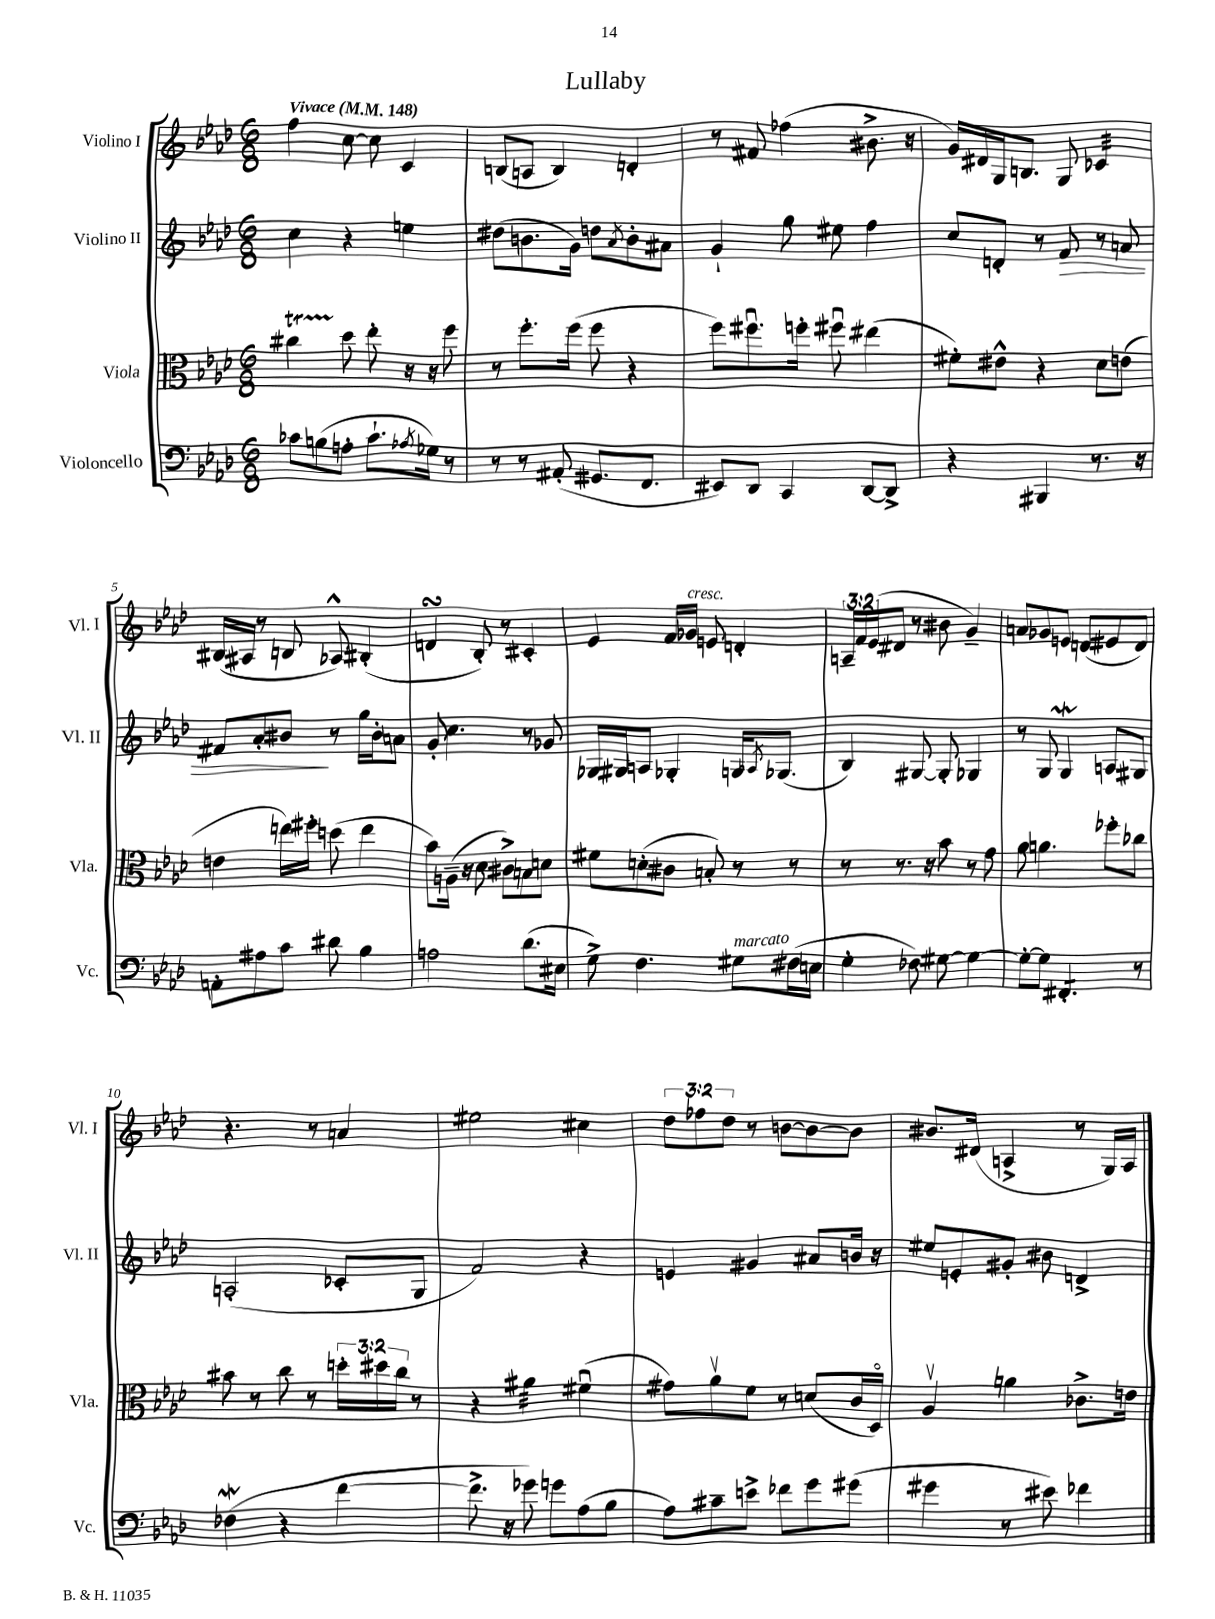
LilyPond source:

\header { title = "Lullaby" }
<<
\new StaffGroup <<
\new Staff = "s0" \with { instrumentName = "Violino I" shortInstrumentName = "Vl. I" } {
    \clef treble \key aes \major \numericTimeSignature \time 6/8 \override Staff.TupletNumber.text = #tuplet-number::calc-fraction-text \tempo "Vivace" 4 = 148
    f''4 c''8~ c''8 c'4 |
    b8( a8 b4) d'4-. |
    r8 fis'8 fes''4( bis'8.-> r16 |
    g'16) dis'16 g16 b8. g8 ces'4:32 |
    bis16( ais16 r8 b8 aes8-^) bis4-.( |
    d'4\turn bes8-.) r8 cis'4-. |
    ees'4 f'16 ges'16^\markup { \italic "cresc." } e'8 d'4-. |
    \tuplet 3/2 { a16-- f'16 ees'16( } dis'8 r8 bis'8 g'4--) |
    a'8 ges'8 e'8 d'8( eis'8 d'8) |
    r4. r8 a'4 |
    eis''2 cis''4 |
    \tuplet 3/2 { des''8 fes''8 des''8 } r8 b'8~ b'8~ b'8 |
    bis'8. dis'16( a4-> r8 g16) a16 \bar "|." |
}
\new Staff = "s1" \with { instrumentName = "Violino II" shortInstrumentName = "Vl. II" } {
    \clef treble \key aes \major \numericTimeSignature \time 6/8
    c''4 r4 e''4 |
    dis''8( b'8. g'16) d''8 \acciaccatura { aes'8 } b'8-. ais'8 |
    g'4-! g''8 eis''8 f''4 |
    c''8 d'8-. r8 f'8\> r8 a'8 |
    fis'8 aes'8-. bis'8\! r8 g''16 bis'16-. a'8 |
    g'8-. c''4. r8 ges'8 |
    ges16 gis16 a8 ges4-. g16 \acciaccatura { aes8 } ges8.( |
    bes4) gis8~ gis8-. ges4 |
    r8 g8 g4\mordent a8 gis8 |
    a2-.( ces'8-. g8 |
    f'2) r4 |
    e'4 gis'4 ais'8 b'16 r16 |
    eis''8 e'8-. gis'8-. bis'8 d'4-> \bar "|." |
}
\new Staff = "s2" \with { instrumentName = "Viola" shortInstrumentName = "Vla." } {
    \clef alto \key aes \major \numericTimeSignature \time 6/8 \override Staff.TupletNumber.text = #tuplet-number::calc-fraction-text
    cis''4\startTrillSpan des''8\stopTrillSpan ees''8-. r16 r16 f''8 |
    r8 f''8.-. f''16( f''8 r4 |
    f''8) fis''8.\downbow f''16-. fis''8\downbow eis''4( |
    fis'8-.) eis'8-^ r4 des'8 e'8( |
    e'4 e''16) fis''16-. d''8( e''4 |
    bes'8) a16--( r16 des'8 cis'8->) b8 d'8 |
    fis'8 d'8-.( cis'8 b8-.) r8 r8 |
    r8 r8. r16 bes'8 r8 g'8 |
    aes'8 a'4. fes''8-. ces''8 |
    bis'8 r8 c''8 r8 \tuplet 3/2 { d''16-. dis''16 c''16 } r8 |
    r4 ais'4:32 fis'4\downbow( |
    gis'8) aes'8\upbow f'8 r8 d'8( c'16 des16\flageolet) |
    aes4\upbow a'4 ces'8.-> e'16 \bar "|." |
}
\new Staff = "s3" \with { instrumentName = "Violoncello" shortInstrumentName = "Vc." } {
    \clef bass \key aes \major \numericTimeSignature \time 6/8
    ces'8 b8( a8-. ces'8.-! \acciaccatura { aes8 } ges16) r8 |
    r8 r8 ais,8-.( gis,8. f,8. |
    eis,8) des,8 c,4 des,8~ des,8-> |
    r4 bis,,4 r8. r16 |
    a,8-. ais8 c'8 dis'8 bes4 |
    a2 des'8.( eis16 |
    g8->) f4. gis8^\markup { \italic "marcato" } fis16( e16 |
    g4-. fes8) gis8~ gis4~ |
    gis8~-. gis8 fis,4.:8-. r8 |
    fes4\mordent( r4 f'4~ |
    f'8.-> r16 ges'8) g'8 aes8( bes8 |
    aes8) cis'8-- e'8-> fes'8 g'8 gis'8( |
    gis'4 r8 eis'8) fes'4 \bar "|." |
}
>>
>>
